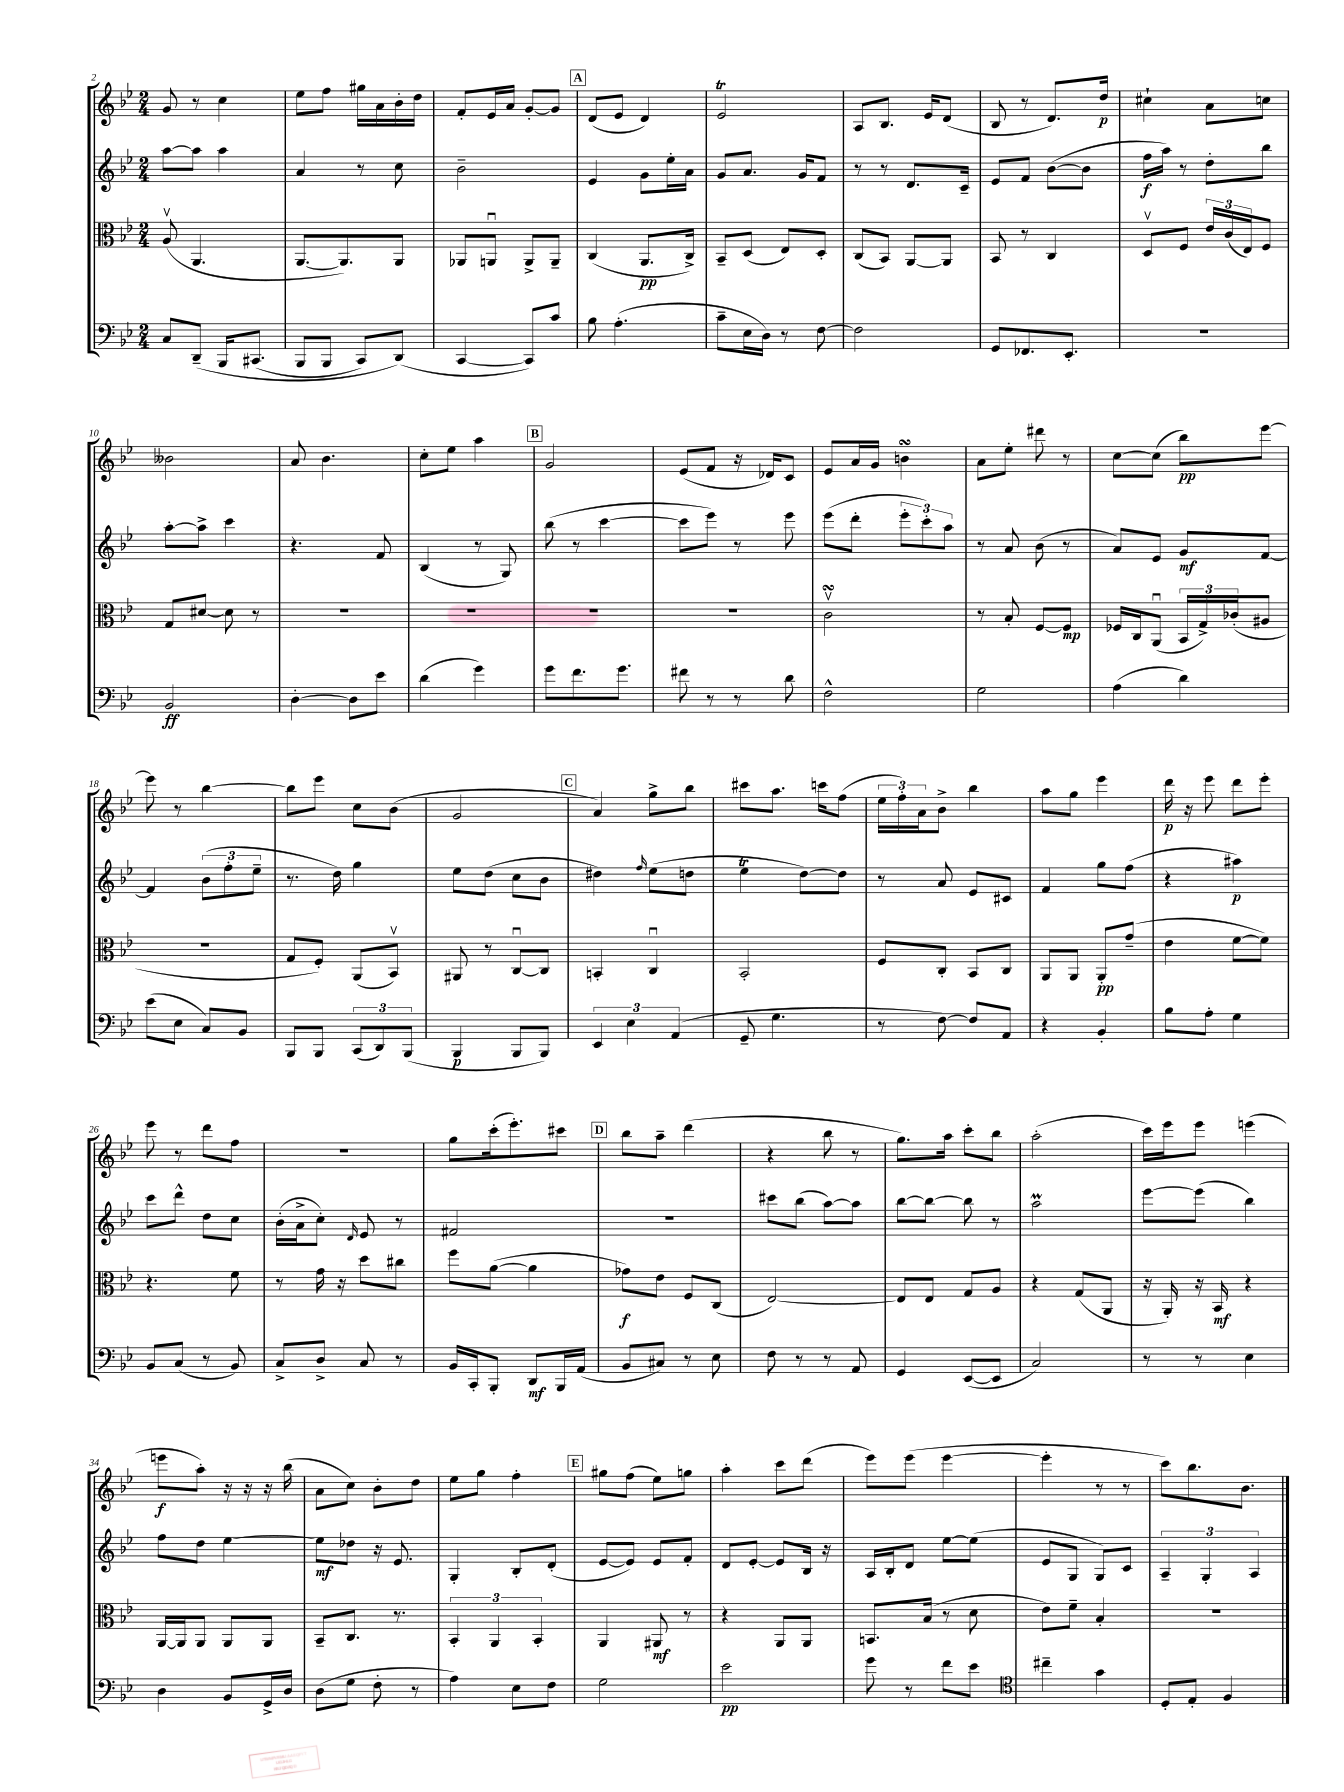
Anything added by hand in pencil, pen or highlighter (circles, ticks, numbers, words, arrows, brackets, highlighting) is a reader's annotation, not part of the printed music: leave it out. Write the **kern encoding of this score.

**kern	**dynam	**kern	**dynam	**kern	**dynam	**kern	**dynam
*part4	*part4	*part3	*part3	*part2	*part2	*part1	*part1
*staff4	*staff4	*staff3	*staff3	*staff2	*staff2	*staff1	*staff1
*clefF4	*	*clefC3	*	*clefG2	*	*clefG2	*
*k[b-e-]	*	*k[b-e-]	*	*k[b-e-]	*	*k[b-e-]	*
*M2/4	*	*M2/4	*	*M2/4	*	*M2/4	*
=2	=2	=2	=2	=2	=2	=2	=2
8C/L	.	(8Av/	.	[8aa\L	.	8g/	.
(8DD~/J	.	4.AA/	.	8aa\J]	.	8r	.
16BBB-/KL	.	.	.	4aa\	.	4cc\	.
(8.CC#X/J	.	.	.	.	.	.	.
=3	=3	=3	=3	=3	=3	=3	=3
8BBB-/L	.	[8.AA/L	.	4a/	.	8ee-\L	.
8BBB-/J	.	.	.	.	.	8ff\J	.
.	.	8.AA/])	.	.	.	.	.
8CC/L)	.	.	.	8r	.	16gg#X\LL	.
.	.	.	.	.	.	16a\	.
(8DD/J)	.	8AA/J	.	8cc\	.	16b-'\	.
.	.	.	.	.	.	16dd\JJ	.
=4	=4	=4	=4	=4	=4	=4	=4
[4CC/	.	8AA-X/L	.	2b-~\	.	8f'/L	.
.	.	8AAnu/J	.	.	.	16e-/L	.
.	.	.	.	.	.	16a/JJ	.
8CC/L])	.	8AA^/L	.	.	.	[8g'/L	.
8c/J	.	8AA~/J	.	.	.	8g/J]	.
!!LO:REH:place=s1:t=A
=5	=5	=5	=5	=5	=5	=5	=5
8B-\	.	(4C/	.	4e-/	.	(8d/L	.
(4.A'\	.	.	.	.	.	8e-/J	.
.	.	8.AA/L	pp	8g\L	.	4d/)	.
.	.	.	.	16ee-'\L	.	.	.
.	.	16C^/Jk)	.	16a\JJ	.	.	.
=6	=6	=6	=6	=6	=6	=6	=6
8c~\L	.	8BB-~/L	.	8g/L	.	2e-T/	.
16E-\L	.	(8D/J	.	8.a/J	.	.	.
16D\JJ)	.	.	.	.	.	.	.
8r	.	8E-/L)	.	.	.	.	.
.	.	.	.	16g/KL	.	.	.
[8F\	.	8D'/J	.	8f/J	.	.	.
=7	=7	=7	=7	=7	=7	=7	=7
2F\]	.	(8C/L	.	8r	.	8A/L	.
.	.	8BB-/J)	.	8r	.	8.B-/J	.
.	.	[8AA/L	.	8.d/L	.	.	.
.	.	.	.	.	.	16e-/KL	.
.	.	8AA/J]	.	.	.	(8d/J	.
.	.	.	.	16c~/Jk	.	.	.
=8	=8	=8	=8	=8	=8	=8	=8
8GG/L	.	8BB-/	.	8e-/L	.	8B-/	.
8.FF-X/	.	8r	.	8f/J	.	8r	.
.	.	4C/	.	([8b-\L	.	8.d/L)	.
8.EE-'/J	.	.	.	.	.	.	.
.	.	.	.	8b-\J]	.	.	.
.	.	.	.	.	.	16dd/Jk	p
=9	=9	=9	=9	=9	=9	=9	=9
2r	.	8Dv/L	.	16ff\LL	f	4cc#X`\	.
.	.	.	.	16aa\JJ)	.	.	.
.	.	8F/J	.	8r	.	.	.
.	.	24e-/LL	.	8dd'\L	.	8a\L	.
.	.	(24c/	.	.	.	.	.
.	.	24E-/J)	.	.	.	.	.
.	.	8F/J	.	8bb-\J	.	8ccn\J	.
!!LO:LB:g=z
=10	=10	=10	=10	=10	=10	=10	=10
2BB-/	ff	8G/L	.	[8aa'\L	.	2b--X\	.
.	.	[8d#X/J	.	8aa^\J]	.	.	.
.	.	8d#\]	.	4ccc\	.	.	.
.	.	8r	.	.	.	.	.
=11	=11	=11	=11	=11	=11	=11	=11
[4D'\	.	2r	.	4.r	.	8a/	.
.	.	.	.	.	.	4.b-\	.
8D\L]	.	.	.	.	.	.	.
8e-\J	.	.	.	8f/	.	.	.
=12	=12	=12	=12	=12	=12	=12	=12
(4d\	.	2r	.	(4B-/	.	8cc'\L	.
.	.	.	.	.	.	8ee-\J	.
4g\)	.	.	.	8r	.	4aa\	.
.	.	.	.	8G/)	.	.	.
!!LO:REH:place=s1:t=B
=13	=13	=13	=13	=13	=13	=13	=13
8g\L	.	2r	.	(8bb-\	.	2g/	.
8.f\	.	.	.	8r	.	.	.
.	.	.	.	[4ccc\	.	.	.
8.g\J	.	.	.	.	.	.	.
=14	=14	=14	=14	=14	=14	=14	=14
8f#X\	.	2r	.	8ccc\L]	.	(8e-/L	.
8r	.	.	.	8eee-\J)	.	8f/J	.
8r	.	.	.	8r	.	16r	.
.	.	.	.	.	.	16d-X/KL)	.
8d\	.	.	.	8eee-\	.	8c/J	.
=15	=15	=15	=15	=15	=15	=15	=15
2F^^\	.	2csSSSv\	.	(8eee-\L	.	8e-/L	.
.	.	.	.	8ddd'\J	.	16a/L	.
.	.	.	.	.	.	16g/JJ	.
.	.	.	.	12eee-'\L	.	4bnsSsS\	.
.	.	.	.	12ccc'\)	.	.	.
.	.	.	.	12aa\J	.	.	.
=16	=16	=16	=16	=16	=16	=16	=16
2G\	.	8r	.	8r	.	8a\L	.
.	.	8B-'/	.	8a/	.	8ee-'\J	.
.	.	[8F/L	.	(8b-\	.	8ddd#X\	.
.	.	8F/J]	mp	8r	.	8r	.
=17	=17	=17	=17	=17	=17	=17	=17
(4A\	.	16F-X/LL	.	8a/L)	.	[8cc\L	.
.	.	16C/J	.	.	.	.	.
.	.	(8AAu/J	.	8e-/J	.	(8cc\J]	.
4d\)	.	24BB-/LL	.	8g/L	mf	8bb-\L)	pp
.	.	24G^/)	.	.	.	.	.
.	.	(24c-X'/J	.	.	.	.	.
.	.	8A#X/J	.	[8f/J	.	[8eee-\J	.
!!LO:LB:g=z
=18	=18	=18	=18	=18	=18	=18	=18
(8e-\L	.	2r	.	4f/]	.	8eee-\]	.
8E-\J	.	.	.	.	.	8r	.
8C/L)	.	.	.	(12b-\L	.	[4bb-\	.
.	.	.	.	12ff'\	.	.	.
8BB-/J	.	.	.	.	.	.	.
.	.	.	.	12ee-~\J	.	.	.
=19	=19	=19	=19	=19	=19	=19	=19
8BBB-/L	.	8G/L	.	8.r	.	8bb-\L]	.
8BBB-/J	.	8F'/J)	.	.	.	8eee-\J	.
.	.	.	.	16dd\)	.	.	.
(12CC/L	.	(8AA/L	.	4gg\	.	8cc\L	.
12DD/)	.	.	.	.	.	.	.
.	.	8BB-v/J)	.	.	.	(8b-\J	.
(12BBB-/J	.	.	.	.	.	.	.
=20	=20	=20	=20	=20	=20	=20	=20
4BBB-/	p	8AA#X/	.	8ee-\L	.	2g/	.
.	.	8r	.	(8dd\J	.	.	.
8BBB-/L	.	[8Cu/L	.	8cc\L	.	.	.
8BBB-/J)	.	8C/J]	.	8b-\J	.	.	.
!!LO:REH:place=s1:t=C
=21	=21	=21	=21	=21	=21	=21	=21
6EE-/	.	4BBn'/	.	4dd#X\)	.	4a/)	.
6E-\	.	.	.	.	.	.	.
.	.	.	.	16qqff/	.	.	.
.	.	4Cu/	.	(8ee-\L	.	8gg^\L	.
(6AA/	.	.	.	.	.	.	.
.	.	.	.	8ddn\J	.	8bb-\J	.
=22	=22	=22	=22	=22	=22	=22	=22
8GG~/	.	2BB-'/	.	4ee-T\	.	8ccc#X\L	.
4.G\	.	.	.	.	.	8.aa\J	.
.	.	.	.	[8dd\L)	.	.	.
.	.	.	.	.	.	16cccn\KL	.
.	.	.	.	8dd\J]	.	(8ff\J	.
=23	=23	=23	=23	=23	=23	=23	=23
8r	.	8F/L	.	8r	.	24ee-\LL	.
.	.	.	.	.	.	24ff'\)	.
.	.	.	.	.	.	24a\J	.
[8F\)	.	8C'/J	.	8a/	.	8b-^\J	.
8F/L]	.	8BB-/L	.	8e-/L	.	4bb-\	.
8AA/J	.	8C/J	.	8c#X/J	.	.	.
=24	=24	=24	=24	=24	=24	=24	=24
4r	.	8AA/L	.	4f/	.	8aa\L	.
.	.	8AA/J	.	.	.	8gg\J	.
4BB-'/	.	8AA'/L	pp	8gg\L	.	4eee-\	.
.	.	(8g~/J	.	(8ff\J	.	.	.
=25	=25	=25	=25	=25	=25	=25	=25
8B-\L	.	4e-\	.	4r	.	16ddd\	p
.	.	.	.	.	.	16r	.
8A'\J	.	.	.	.	.	8eee-\	.
4G\	.	[8f\L	.	4aa#X\)	p	8ddd\L	.
.	.	8f\J])	.	.	.	8eee-'\J	.
!!LO:LB:g=z
=26	=26	=26	=26	=26	=26	=26	=26
8BB-/L	.	4.r	.	8ccc\L	.	8eee-\	.
(8C/J	.	.	.	8ddd^^\J	.	8r	.
8r	.	.	.	8dd\L	.	8ddd\L	.
8BB-/)	.	8f\	.	8cc\J	.	8ff\J	.
=27	=27	=27	=27	=27	=27	=27	=27
8C^/L	.	8r	.	(16b-'\LL	.	2r	.
.	.	.	.	16a^\J	.	.	.
8D^/J	.	16g\	.	8cc'\J)	.	.	.
.	.	16r	.	.	.	.	.
.	.	.	.	16qqd/	.	.	.
8C/	.	8dd\L	.	8e-/	.	.	.
8r	.	8cc#X\J	.	8r	.	.	.
=28	=28	=28	=28	=28	=28	=28	=28
16BB-/LL	.	8ff\L	.	2f#X/	.	8gg\L	.
16CC'/J	.	.	.	.	.	.	.
8BBB-'/J	.	([8a\J	.	.	.	(16ccc'\k	.
.	.	.	.	.	.	8.eee-'\)	.
8DD/L	mf	4a\]	.	.	.	.	.
16BBB-/L	.	.	.	.	.	8ccc#X\J	.
(16AA/JJ	.	.	.	.	.	.	.
!!LO:REH:place=s1:t=D
=29	=29	=29	=29	=29	=29	=29	=29
8BB-/L	.	8g-X\L)	f	2r	.	8bb-\L	.
8C#X/J)	.	8e-\J	.	.	.	8aa~\J	.
8r	.	8F/L	.	.	.	(4ddd\	.
8E-\	.	(8C/J	.	.	.	.	.
=30	=30	=30	=30	=30	=30	=30	=30
8F\	.	[2E-/)	.	8ccc#X\L	.	4r	.
8r	.	.	.	(8bb-\J	.	.	.
8r	.	.	.	[8aa\L)	.	8bb-\	.
8AA/	.	.	.	8aa\J]	.	8r	.
=31	=31	=31	=31	=31	=31	=31	=31
4GG/	.	8E-/L]	.	[8bb-\L	.	8.gg\L)	.
.	.	8E-/J	.	8bb-\J_	.	.	.
.	.	.	.	.	.	16aa\Jk	.
([8EE-/L	.	8G/L	.	8bb-\]	.	8ccc'\L	.
8EE-/J]	.	8A/J	.	8r	.	8bb-\J	.
=32	=32	=32	=32	=32	=32	=32	=32
2C/)	.	4r	.	2aam\	.	(2aa'\	.
.	.	(8G/L	.	.	.	.	.
.	.	8AA/J	.	.	.	.	.
=33	=33	=33	=33	=33	=33	=33	=33
8r	.	16r	.	[8eee-\L	.	16ccc\LL)	.
.	.	16AA'/)	.	.	.	16eee-\J	.
8r	.	16r	.	(8eee-\J]	.	8eee-\J	.
.	.	16BB-/	mf	.	.	.	.
4E-\	.	4r	.	4bb-\)	.	(4eeen\	.
!!LO:LB:g=z
=34	=34	=34	=34	=34	=34	=34	=34
4D\	.	[16AA/LL	.	8ff\L	.	8eeen\L	f
.	.	16AA/J]	.	.	.	.	.
.	.	8AA/J	.	8dd\J	.	8aa'\J)	.
8BB-/L	.	8AA/L	.	[4ee-\	.	16r	.
.	.	.	.	.	.	16r	.
16GG^/L	.	8AA/J	.	.	.	16r	.
16D/JJ	.	.	.	.	.	(16bb-\	.
=35	=35	=35	=35	=35	=35	=35	=35
(8D\L	.	8BB-~/L	.	8ee-\L]	mf	8a\L	.
8G\J	.	8.C/J	.	8dd-X\J	.	8cc\J)	.
8F'\	.	.	.	16r	.	8b-'\L	.
.	.	8.r	.	8.e-/	.	.	.
8r	.	.	.	.	.	8dd\J	.
=36	=36	=36	=36	=36	=36	=36	=36
4A\)	.	6BB-'/	.	4G'/	.	8ee-\L	.
.	.	.	.	.	.	8gg\J	.
.	.	6AA/	.	.	.	.	.
8E-\L	.	.	.	8B-'/L	.	4ff'\	.
.	.	6BB-'/	.	.	.	.	.
8F\J	.	.	.	(8d'/J	.	.	.
!!LO:REH:place=s1:t=E
=37	=37	=37	=37	=37	=37	=37	=37
2G\	.	4AA/	.	[8e-/L	.	8gg#X\L	.
.	.	.	.	8e-/J])	.	(8ff\J	.
.	.	8AA#X/	mf	8e-/L	.	8ee-\L)	.
.	.	8r	.	8f'/J	.	8ggn\J	.
=38	=38	=38	=38	=38	=38	=38	=38
2e-\	pp	4r	.	8d/L	.	4aa'\	.
.	.	.	.	[8e-'/J	.	.	.
.	.	8AA/L	.	8e-/L]	.	8ccc\L	.
.	.	8AA/J	.	16B-/Jk	.	(8ddd\J	.
.	.	.	.	16r	.	.	.
=39	=39	=39	=39	=39	=39	=39	=39
8g\	.	8.BBn/L	.	16A/LL	.	8eee-\L)	.
.	.	.	.	16B-'/J	.	.	.
8r	.	.	.	8d/J	.	(8eee-\J	.
.	.	(16B-/Jk	.	.	.	.	.
8f\L	.	8r	.	[8ee-\L	.	[4eee-\	.
8e-\J	.	8d\	.	(8ee-\J]	.	.	.
=40	=40	=40	=40	=40	=40	=40	=40
*clefC4	*	*	*	*	*	*	*
4cc#X~\	.	8e-\L)	.	8e-/L	.	4eee-'\]	.
.	.	8f~\J	.	8G/J	.	.	.
4g\	.	4B-'/	.	8G/L)	.	8r	.
.	.	.	.	8c/J	.	8r	.
=41	=41	=41	=41	=41	=41	=41	=41
8D'/L	.	2r	.	6A~/	.	8ccc\L)	.
8E-'/J	.	.	.	.	.	8.bb-\	.
.	.	.	.	6G'/	.	.	.
4F/	.	.	.	.	.	.	.
.	.	.	.	.	.	8.b-\J	.
.	.	.	.	6A/	.	.	.
==	==	==	==	==	==	==	==
*-	*-	*-	*-	*-	*-	*-	*-
